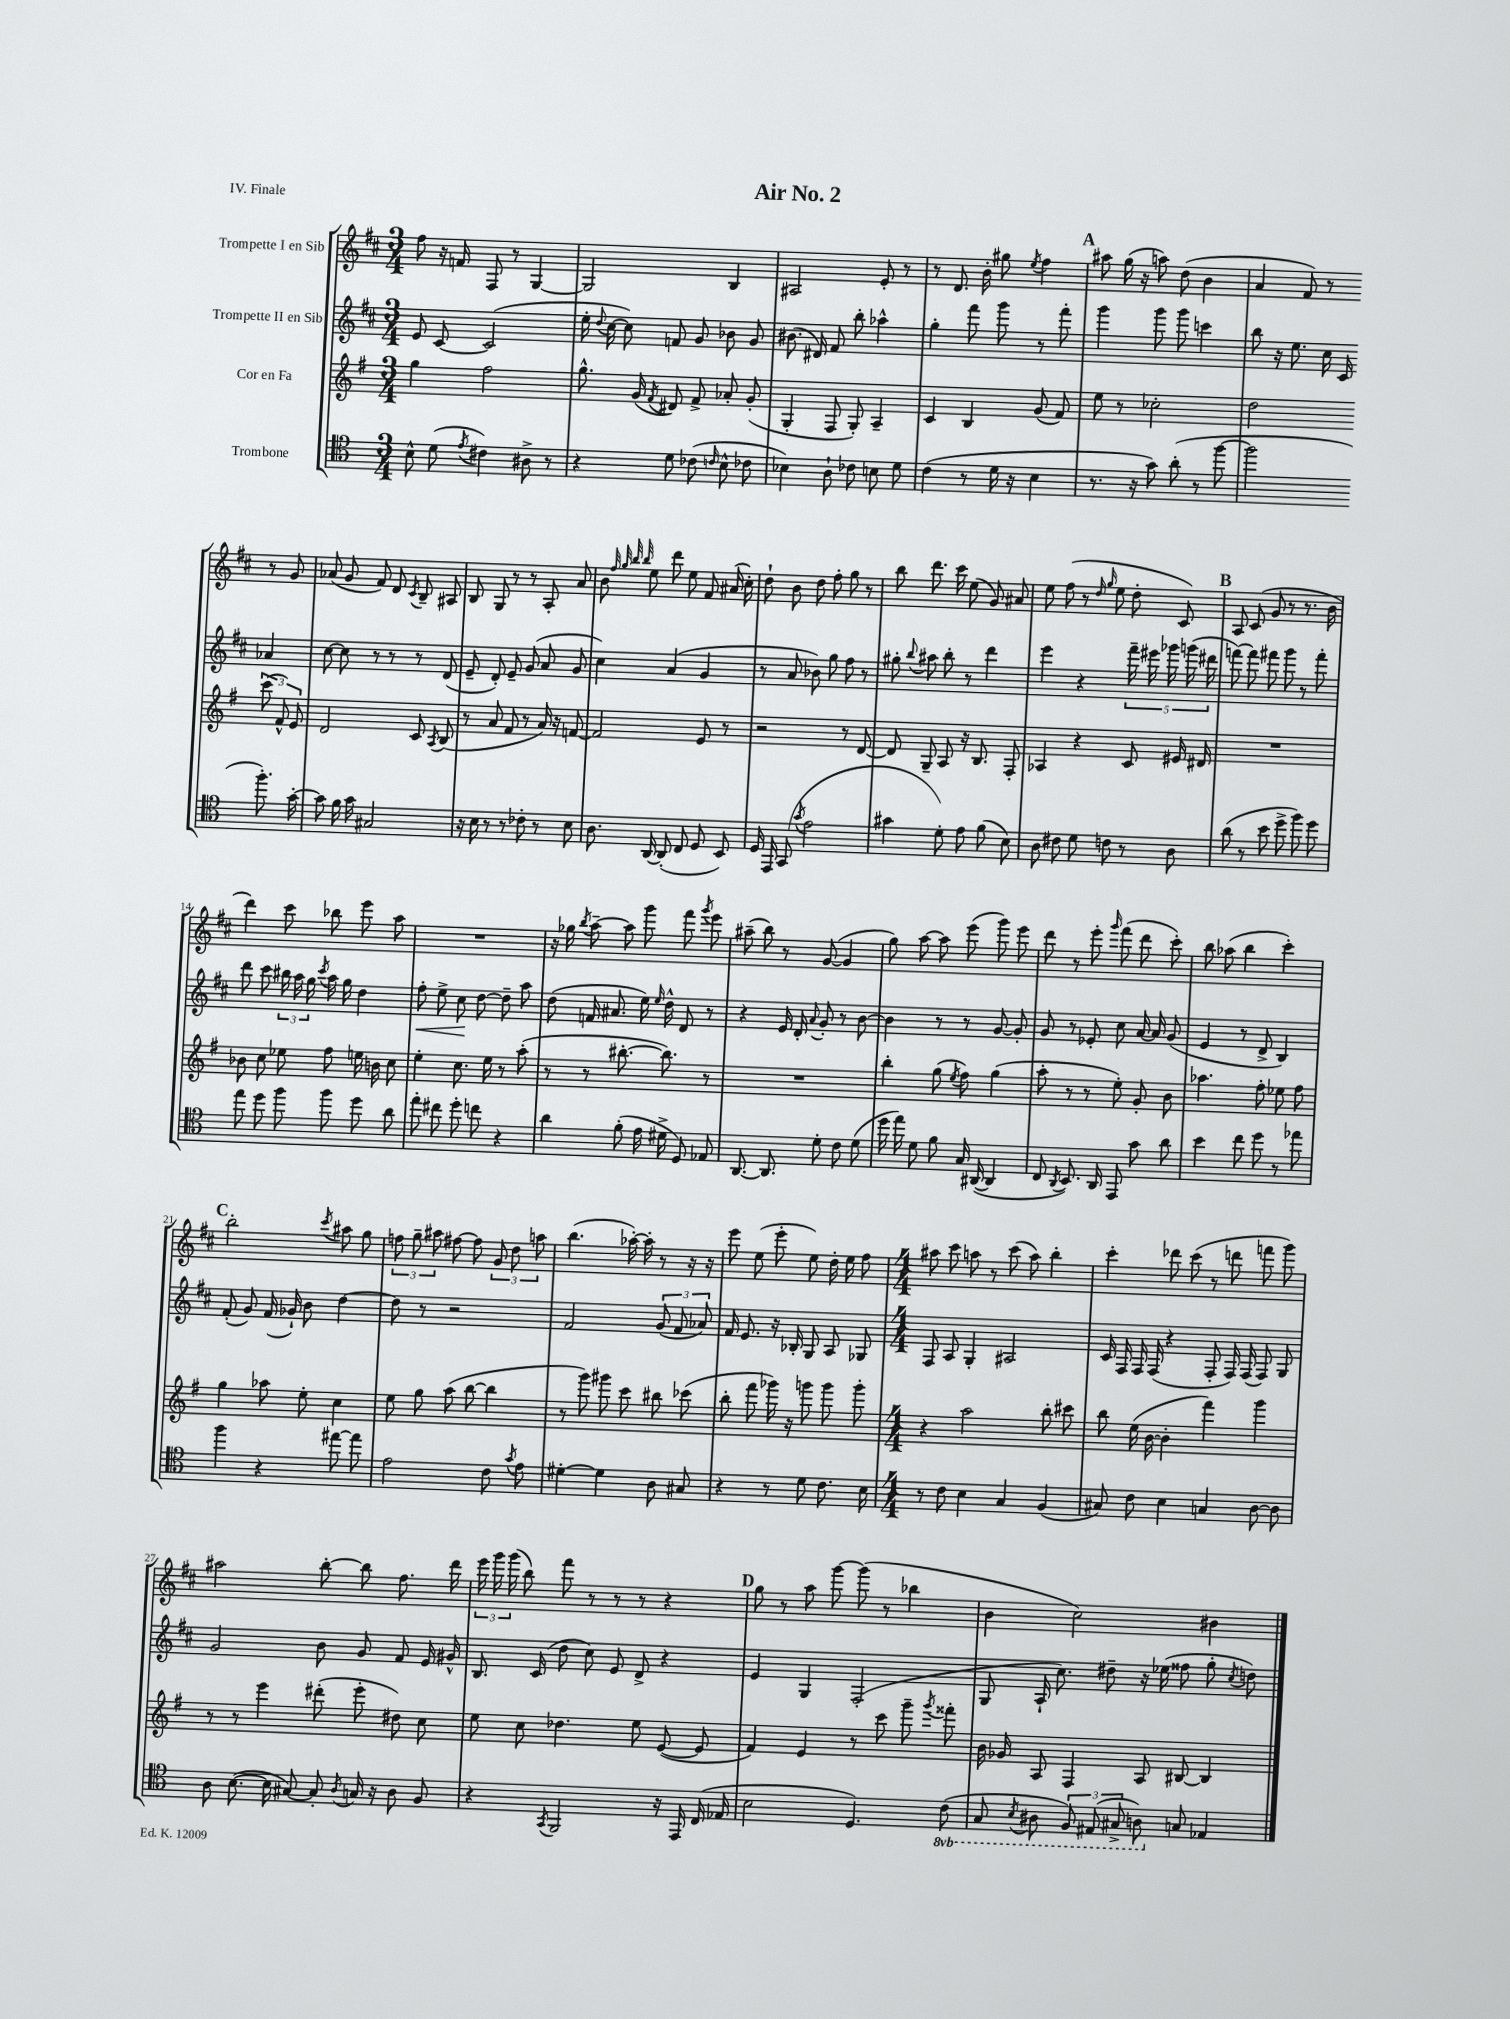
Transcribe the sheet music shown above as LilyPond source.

\header { title = "Air No. 2" piece = "IV. Finale" }
<<
\new StaffGroup <<
\new Staff = "s0" \with { instrumentName = "Trompette I en Sib" } {
    \clef treble \key d \major \numericTimeSignature \time 3/4
    \autoBeamOff fis''8 r16 f'16 fis8 r8 g4~ |
    g2 b4 |
    ais2 e'8-. r8 |
    r8 d'8. b'16-. gis''8 \acciaccatura { e''8 } fis''4 |
    \mark \markup { \bold "A" } ais''8 g''16( r16 a''8) d''8( b'4 |
    a'4 fis'8) r8 r8 g'8 |
    aes'8( g'8 fis'8) d'8 \acciaccatura { cis'8 } b8-- ais8 |
    b8 g8 r8 r8 a8-. a'8 |
    b'8 \grace { fis''32 g''32 b''32 b''32 } e''8 d'''8 e''8 fis'8 ais'16( cis''16-.) |
    d''8-! b'8 d''8 fis''8-. g''8 r8 |
    b''8 d'''8. cis'''16 e''8( g'8) ais'8 |
    e''8 fis''8( r8 \grace { d''16 g''16 } e''8 d''8-. cis'8) |
    \mark \markup { \bold "B" } a8 cis'8( g'8 r8 r8. b'16 |
    d'''4) cis'''8 bes''8 e'''8 a''8 |
    R2. |
    r16 ges''16 \acciaccatura { b''8 } a''8~-- a''8 g'''8 fis'''8 \acciaccatura { g'''8 } e'''8 |
    ais''8--( b''8) r8 g'8~( g'4 |
    g''8) a''8~ a''8 e'''8( g'''8) e'''8 |
    d'''8 r8 e'''8-. \grace { g'''16 } fis'''8( d'''8 cis'''8-.) |
    b''8 aes''8( b''4 cis'''4-.) |
    \mark \markup { \bold "C" } b''2-. \acciaccatura { cis'''8 } ais''8 g''8 |
    \tuplet 3/2 { f''8 g''8-- ais''8 } fis''8~ fis''8 \tuplet 3/2 { g'8 d''8 a''8 } |
    b''4.( aes''16~-.) aes''16-. r8 r16 r16 |
    e'''8 e''8( e'''8-. e''8) d''16-. e''16 fis''8 |
    \numericTimeSignature \time 4/4 ais''8 cis'''8 a''8 r8 cis'''8( a''8) b''4-. |
    cis'''4-. des'''8 cis'''8( r8 d'''8 f'''8 g'''8) |
    ais''2 b''8~-. b''8 fis''8. d'''16 |
    \tuplet 3/2 { e'''16 g'''16 g'''16( } b''8) fis'''8 r8 r8 r8 r4 |
    \mark \markup { \bold "D" } g''8 r8 a''8 g'''8~ g'''8( r8 bes''4 |
    b'4 cis''2) bis'4 \bar "|." |
}
\new Staff = "s1" \with { instrumentName = "Trompette II en Sib" } {
    \clef treble \key d \major \numericTimeSignature \time 3/4
    \autoBeamOff e'8 cis'8~ cis'2( |
    e''16-. \appoggiatura { d''8 } cis''16~ cis''8) f'8 g'8 bes'8 g'8 |
    bis'8.( dis'16) fis'8 b''8-. aes''4-^ |
    g''4-. fis'''8 g'''8 r8 fis'''8-. |
    \mark \markup { \bold "A" } g'''4 g'''8 g'''8 c'''4 |
    b''8 r16 e''8. cis''16 cis'16 aes'4 |
    cis''8~ cis''8 r8 r8 r8 d'8( |
    e'8-- d'8-.) e'8-- g'8( a'8 g'8 |
    cis''4) a'4( g'4 |
    r8 a'8 bes'8) g''8 fis''8 r8 |
    gis''8-. \appoggiatura { b''8 } ais''8 b''8-. r8 d'''4 |
    e'''4 r4 \tuplet 5/4 { fis'''16-- eis'''16 ges'''16 g'''16( dis'''16 } |
    \mark \markup { \bold "B" } f'''8~) f'''8 fis'''8 g'''8 r8 fis'''8-. |
    d'''8 cis'''8 \tuplet 3/2 { bis''16 a''16 g''16 } \acciaccatura { cis'''8 } a''16 g''16 d''4 |
    fis''8-.\< e''8-> cis''8\! d''8~ d''8-- a''8 |
    d''8( f'16 ais'8. e''16) \grace { e''16 } d''16-^ d'8 r8 |
    r4 e'16 d'16-. \appoggiatura { a'8 } g'8-. r8 b'8~ |
    b'4 r8 r8 g'8~ g'8-. |
    g'8 r8 ees'8-. cis''8 a'16~ a'16 g'8( |
    e'4 r8 d'8-> b4) |
    \mark \markup { \bold "C" } fis'8-.( g'8) fis'16( ges'16-!) b'8 d''4~ |
    d''8 r8 r2 |
    fis'2 \tuplet 3/2 { g'8( fis'8 aes'8) } |
    fis'16 e'8. r16 bes16-. g8 a8 ges8 |
    \numericTimeSignature \time 4/4 fis8 a8 g4-. ais2 |
    cis'16 fis16 fis16 fis16( r4 fis8-. fis16) fis16( fis8) g8 |
    g'2 b'8 g'8 fis'8 e'16 gis'16-^ |
    b8. cis'16( d''8 cis''8) e'8 d'8-> r4 |
    \mark \markup { \bold "D" } e'4 g4 fis2-.( |
    g8 a16-! cis''8.) dis''8-- r16 ees''16( fisis''8 g''8-. \acciaccatura { cis''8 } d''8) \bar "|." |
}
\new Staff = "s2" \with { instrumentName = "Cor en Fa" } {
    \clef treble \key g \major \numericTimeSignature \time 3/4
    \autoBeamOff g''4 fis''2 |
    g''8.-^ g'16( \acciaccatura { fis'8 } dis'8) fis'8-> aes'8-. g'8-.( |
    g4-. fis8 g8-.) a4-- |
    c'4 b4 g'8( fis'8) |
    \mark \markup { \bold "A" } e''8 r8 ces''2-. |
    d''2 \tuplet 3/2 { c'''8( fis'8-^) e'8 } |
    d'2 c'8 \acciaccatura { a8 } b8( |
    r8 a'8 fis'8 r8 a'16) r16 f'8~ |
    f'2 e'8 r8 |
    r2 r8 d'8~ |
    d'8 g8-- a8 r16 b8. fis8-. |
    aes4 r4 c'8 eis'16 dis'16 |
    \mark \markup { \bold "B" } R2. |
    bes'8 c''8 ees''8 fis''8 e''16 b'16 c''8 |
    e''4-. c''8. e''16 r8 a''8-.( |
    r8 r8 bis''8.~-. bis''8.) r8 |
    R2. |
    b''4-. g''8( \acciaccatura { e''8 } fis''8) g''4( |
    a''8-. r8 r8 e''8-.) g'8-. b'8 |
    aes''4. fis''8-. ees''8 fis''8 |
    \mark \markup { \bold "C" } g''4 aes''8 e''8-. c''4 |
    e''8 g''8 a''8( b''8~ b''4 |
    r8 g'''8) gis'''8 c'''8 bis''8 ces'''8( |
    b''8-. fis'''8 ges'''16) r16 g'''8 g'''8 g'''8-. |
    \numericTimeSignature \time 4/4 r4 a''2 b''8-. cis'''8 |
    b''8 e''16( b'16~ b'4-. fis'''4) g'''4 |
    r8 r8 e'''4 dis'''8-.( e'''8-. dis''8) c''8 |
    e''8 c''8 des''4. e''8 e'8~( e'8 |
    \mark \markup { \bold "D" } fis'4) e'4 r8 c'''8 g'''8-- \acciaccatura { g'''8 } fisis'''8-. |
    b'16 ges'16 a8 fis4 a8 bis8~ bis4 \bar "|." |
}
\new Staff = "s3" \with { instrumentName = "Trombone" } {
    \clef tenor \key c \major \numericTimeSignature \time 3/4 \set Staff.ottavationMarkups = #ottavation-simple-ordinals
    \autoBeamOff b8-^ d'8( \acciaccatura { e'8 } cis'4) ais8-> r8 |
    r4 d'8 ces'8( \grace { c'16 } b8-^ ces'8 |
    bes4) a8-! ces'8 b8 d'8 |
    c'4( r8 d'16 r16 b4 |
    \mark \markup { \bold "A" } r8. r16 g'8) a'8-.( r8 f''8~ |
    f''2 f''8.-.) g'16~-. |
    g'8 f'16 g'16 gis2 |
    r16 b16 r8 r8 ces'8-. r8 b8 |
    a8. a,16~ a,8-.( c8 d8 b,8) |
    d16 e,16 g,8( \acciaccatura { g'8 } e'2 |
    gis'4 d'8-.) e'8 f'8( b8) |
    a8 cis'8 d'8 c'8 r8 a8 |
    \mark \markup { \bold "B" } a'8( r8 b'8 d''8-> f''8) d''8 |
    e''8 d''8 f''8 f''8 d''8 a'8 |
    e''8-. cis''8 d''8-. c''8 r4 |
    a'4 f'8-.( e'16 dis'16-> d8) ees8 |
    a,8.~ a,8. d'8-. c'8 d'8( |
    d''16 e''16) d'8 f'8 g16 ais,16~( ais,4 |
    c8 \acciaccatura { a,8 } b,8.) a,16 e,8 g'8 a'8 |
    b'4 c''8 d''8 r8 ees''8 |
    \mark \markup { \bold "C" } f''4 r4 eis''8~ eis''8 |
    e'2 c'8 \acciaccatura { g'8 } e'8 |
    dis'4~-. dis'4 a8 gis8 |
    r4 r8 d'8 c'8. b16 |
    \numericTimeSignature \time 4/4 r8 c'8 b4 g4 f4( |
    gis8) c'8 b4 g4 a8~ a8 |
    a8 b8.~( b16 gis8~) gis8-. \acciaccatura { a8 } g16 r16 a8 f8 |
    r4 \acciaccatura { g,8 } f,2 r16 e,16 c16( ees16 |
    \mark \markup { \bold "D" } b2 d4.) \ottava #-1 c8( |
    g,8 \acciaccatura { b,8 } ais,8 \tuplet 3/2 { f,8) eis,8( gis,8-> } a,8) \ottava #0 g!8 ees4 \bar "|." |
}
>>
>>
